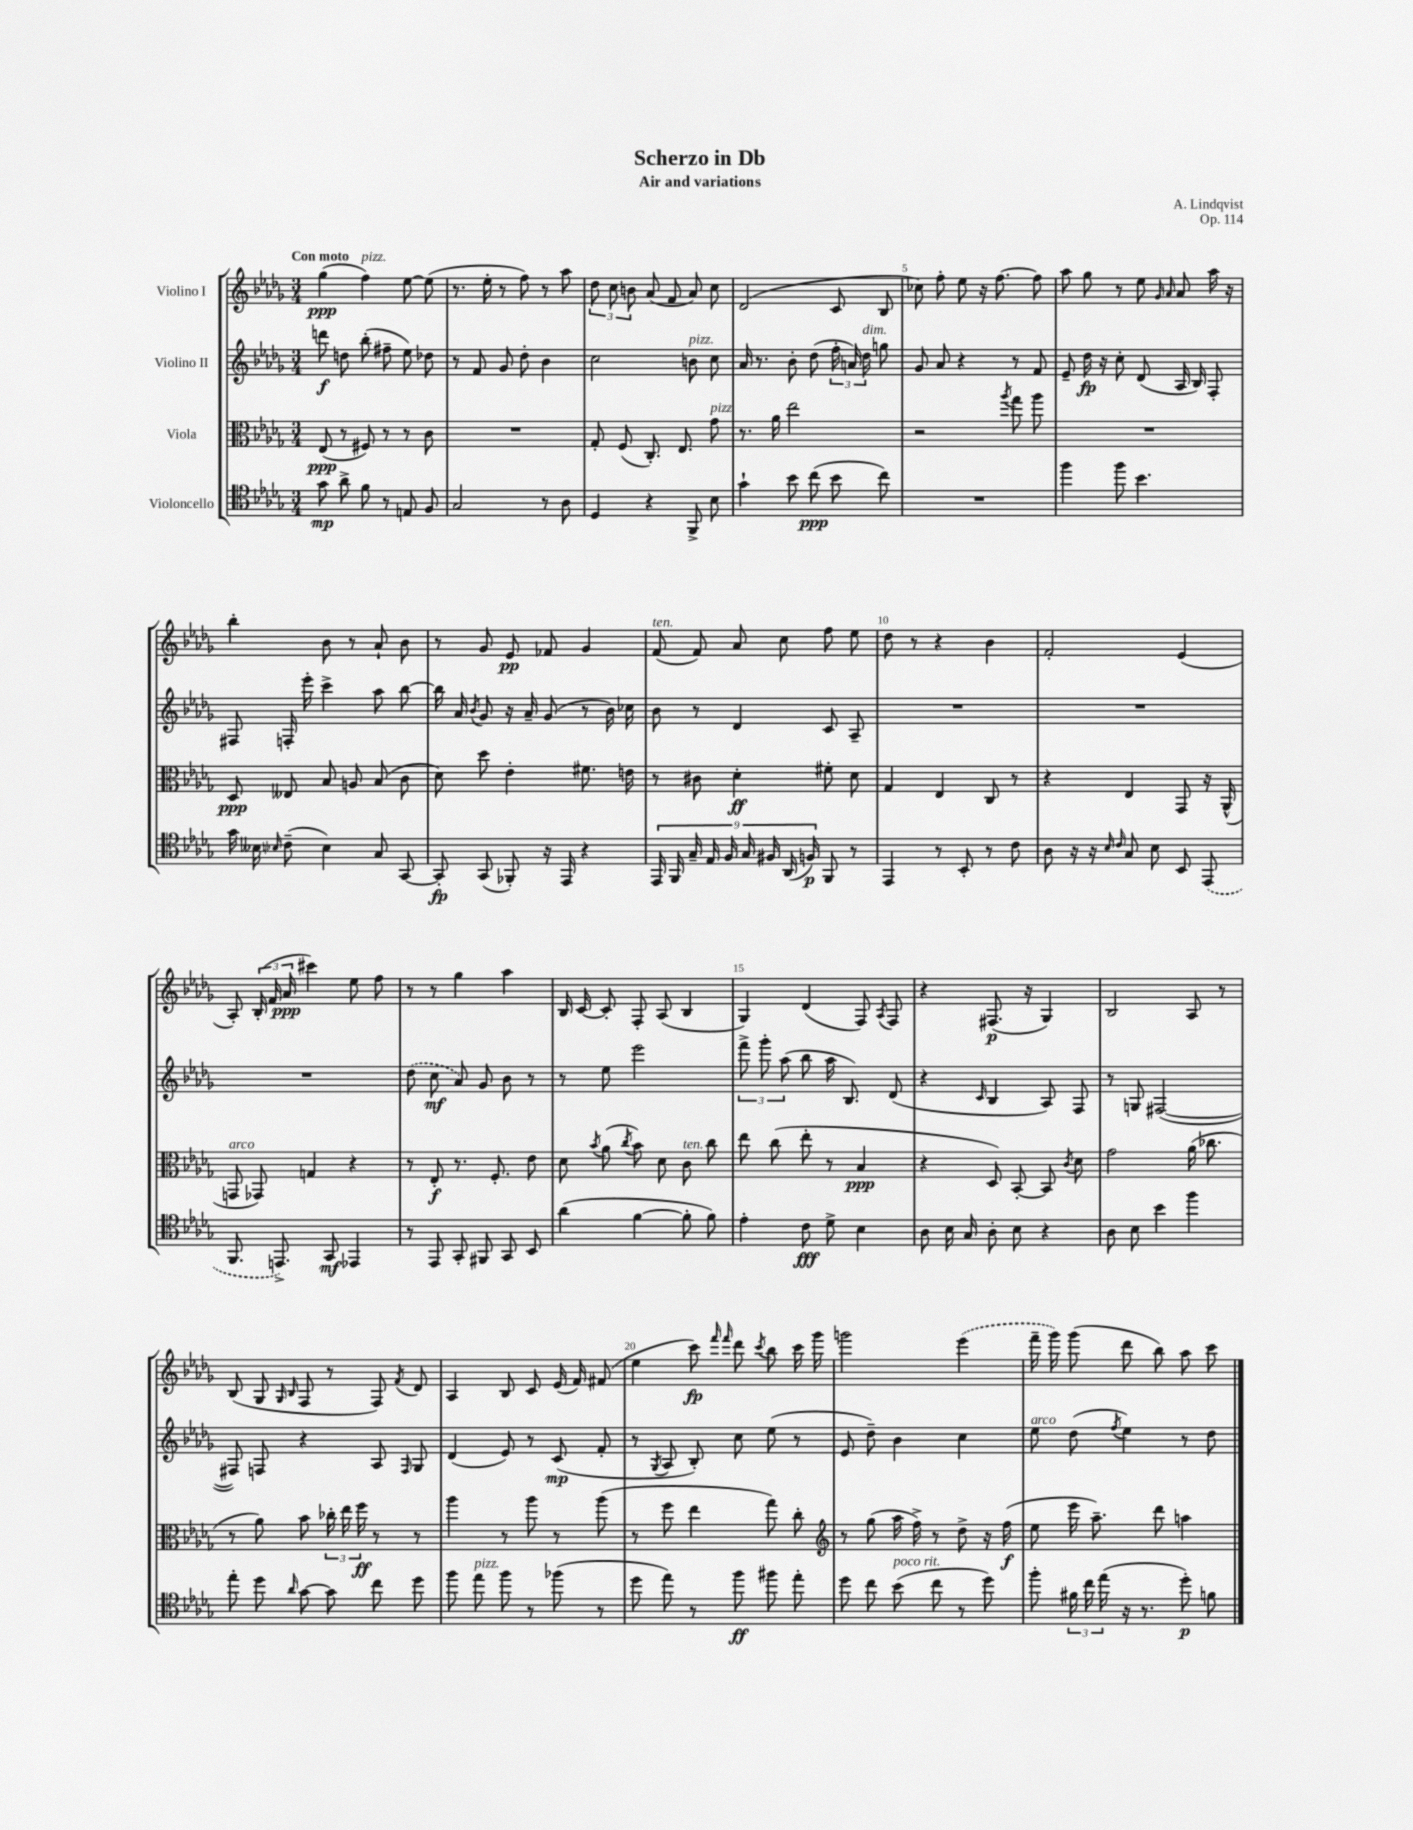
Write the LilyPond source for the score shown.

\header { title = "Scherzo in Db" composer = "A. Lindqvist" subtitle = "Air and variations" opus = "Op. 114" }
<<
\new StaffGroup <<
\new Staff = "s0" \with { instrumentName = "Violino I" } {
    \clef treble \key des \major \numericTimeSignature \time 3/4 \tempo "Con moto"
    \autoBeamOff ges''4\ppp( f''4^\markup { \italic "pizz." }) ees''8~ ees''8( |
    r8. ees''16-. r8 f''8) r8 aes''8 |
    \tuplet 3/2 { des''8 c''8 b'8 } aes'8( f'8 aes'8) c''8 |
    des'2( c'8 bes8 |
    ces''8) f''8-. ees''8 r16 f''8.~ f''8 |
    aes''8 ges''8 r8 ees''8 \grace { ges'16 aes'16 } aes'8 aes''16 r16 |
    bes''4-. bes'8 r8 aes'8-! bes'8 |
    r8 ges'8 ees'8\pp fes'8 ges'4 |
    f'8^\markup { \italic "ten." }( f'8) aes'8 c''8 f''8 ees''8 |
    des''8 r8 r4 bes'4 |
    f'2-. ees'4( |
    aes8-.) \tuplet 3/2 { bes16-.( f'16 aes'16\ppp } cis'''4) ees''8 f''8 |
    r8 r8 ges''4 aes''4 |
    bes16 c'16~ c'8-. f8-. aes8( bes4 |
    ges4) des'4( f8) \acciaccatura { aes8 } f8 |
    r4 fis8.\p( r16 ges4) |
    bes2 aes8 r8 |
    bes8( ges8 \grace { ges16 bes16 } f8 r8 f8) \acciaccatura { f'8 } des'8 |
    aes4 bes8 c'8 ees'16( f'16) fis'8( |
    ees''4 c'''8\fp) \grace { f'''16 f'''16 } des'''8 \acciaccatura { c'''8 } bes''8 c'''16 ges'''16 |
    g'''2 \once \slurDashed ees'''4( |
    f'''16-- ges'''16) ges'''8( des'''8 bes''8) aes''8 c'''8 \bar "|." |
}
\new Staff = "s1" \with { instrumentName = "Violino II" } {
    \clef treble \key des \major \numericTimeSignature \time 3/4
    \autoBeamOff d'''8\f d''8 bes''8-.( fis''8-- ees''8) des''8 |
    r8 f'8 ges'8 des''8-. bes'4 |
    c''2 b'8^\markup { \italic "pizz." } c''8 |
    aes'16 r8. bes'8-. des''8( \tuplet 3/2 { f''16-. a'16) des''16^\markup { \italic "dim." } } g''8 |
    ges'8 aes'8 r4 r8 f'8 |
    ees'8-- des''16\fp r16 c''8-. des'8( aes16 bes16) f8-. |
    fis8 f16-. ees'''16-. c'''4-> aes''8 bes''8~ |
    bes''16 aes'16 \acciaccatura { bes'8 } ges'8 r16 aes'16-- ges'8( r8 bes'16) ces''16 |
    bes'8 r8 des'4 c'8 aes8-- |
    R2. |
    R2. |
    R2. |
    \once \slurDashed des''8( c''8\mf aes'8) ges'8 bes'8 r8 |
    r8 ees''8 ees'''2 |
    \tuplet 3/2 { f'''8-> ges'''8-. aes''8( } bes''8 aes''16 bes8.) des'8( |
    r4 \grace { c'16 } bes4 aes8) f8 |
    r8 g8 fis2~( |
    fis8) f8 r4 aes8 \grace { f16 } ges8 |
    des'4( ees'8) r8 c'8\mp( f'8-. |
    r8 \acciaccatura { ges8 } aes8 bes8-.) c''8 ees''8( r8 |
    ees'8 des''8--) bes'4 c''4 |
    ees''8^\markup { \italic "arco" } des''8( \acciaccatura { f''8 } ees''4) r8 des''8 \bar "|." |
}
\new Staff = "s2" \with { instrumentName = "Viola" } {
    \clef alto \key des \major \numericTimeSignature \time 3/4
    \autoBeamOff ees8\ppp( r8 fis8) r8 r8 c'8 |
    R2. |
    ges8-. f8( c8.-.) ees8. ges'8^\markup { \italic "pizz." } |
    r8. aes'16 ees''2 |
    r2 \acciaccatura { aes''8 } ges''8 aes''8 |
    R2. |
    des8\ppp eeses8 bes8 a8 bes8( c'8 |
    des'8) des''8 ees'4-. fis'8. e'16 |
    r8 cis'8 des'4-.\ff fis'8-. des'8 |
    ges4 ees4 c8 r8 |
    r4 ees4 ges,8 r16 aes,16-^( |
    g,8^\markup { \italic "arco" } ges,8) g4 r4 |
    r8 ees8-.\f r8. f8.-. ees'8 |
    des'8 \acciaccatura { bes'8 } aes'8( \acciaccatura { c''8 } bes'8) des'8 c'8^\markup { \italic "ten." } c''8 |
    ees''8 c''8( ees''8-. r8 bes4\ppp |
    r4 des8) bes,8~-. bes,8 \acciaccatura { c'8 } des'8 |
    ges'2 aes'16( ces''8. |
    r8 aes'8) bes'8 \tuplet 3/2 { ces''16-. ees''16 f''16\ff } r8 r8 |
    aes''4 r8 aes''8 r8 aes''8( |
    r8 f''8 ees''4 ges''8) c''8-. |
    \clef treble r8 ges''8( aes''16 f''16->) r8 des''8-> r16 f''16\f( |
    ees''8 ees'''16 aes''8.--) des'''8 a''4 \bar "|." |
}
\new Staff = "s3" \with { instrumentName = "Violoncello" } {
    \clef tenor \key des \major \numericTimeSignature \time 3/4
    \autoBeamOff ges'8\mp aes'8-> f'8 r8 e8 f8 |
    ges2 r8 aes8 |
    des4 r4 f,8-> bes8 |
    ges'4-! bes'8 c''8\ppp( bes'8 c''8) |
    R2. |
    f''4 f''8 bes'4. |
    ges'16 beses16 \grace { bes16 } c'8--( bes4) ges8 ges,8~ |
    ges,8-.\fp ges,8( fes,8-.) r16 ees,16 r4 |
    \tuplet 9/8 { ees,16 f,16 ges16-- ees16 f16 ges16 fis16 aes,16( f16\p) } f,8 r8 |
    ees,4 r8 bes,8-. r8 c'8 |
    aes8 r16 r16 \grace { bes16 c'16 } ges8 bes8 bes,8 \once \slurDashed ees,8( |
    f,8. e,8.->) ges,8\mf ees,4 |
    r8 ees,8 ges,8-. fis,8 ges,8 bes,8 |
    aes'4( f'4~ f'8-. f'8) |
    ees'4-. c'8\fff des'8-> bes4 |
    aes8 bes16 ges16 aes8-. bes8 r4 |
    aes8 bes8 bes'4 f''4 |
    ees''8-. des''8 \grace { aes'16 } ges'8~ ges'8 c''8 des''8 |
    f''8 ees''8^\markup { \italic "pizz." } f''8 r8 fes''8( r8 |
    des''8 ees''8) r8 f''8\ff fis''8 ees''8-. |
    des''8 c''8 bes'8^\markup { \italic "poco rit." }( c''8 r8 des''8) |
    f''8-. \tuplet 3/2 { fis'16 c''16 ees''16( } r16 r8. des''8-.\p) f'8 \bar "|." |
}
>>
>>
\layout { \context { \Score \override BarNumber.break-visibility = ##(#f #t #t) barNumberVisibility = #(every-nth-bar-number-visible 5) } }
